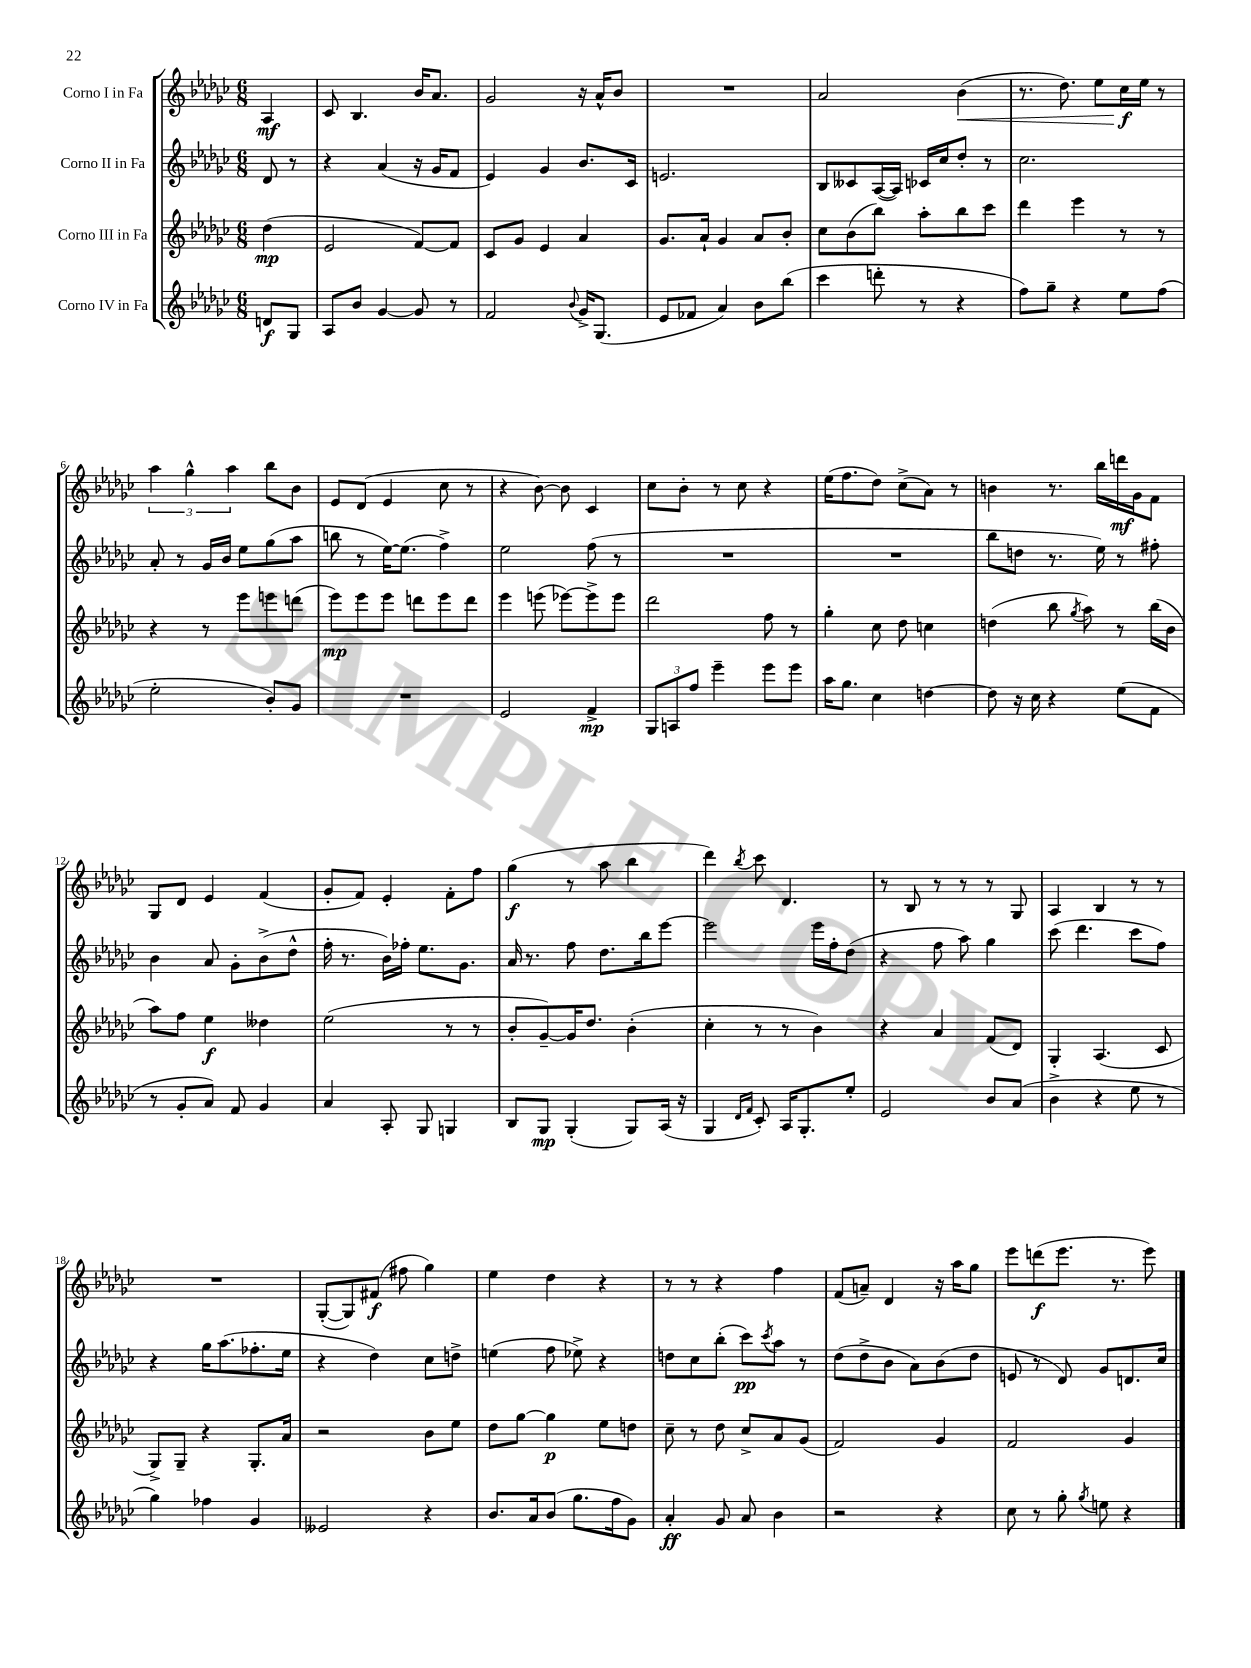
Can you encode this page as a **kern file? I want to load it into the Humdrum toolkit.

**kern	**kern	**kern	**kern
*staff4	*staff3	*staff2	*staff1
*clefG2	*clefG2	*clefG2	*clefG2
*k[b-e-a-d-g-c-]	*k[b-e-a-d-g-c-]	*k[b-e-a-d-g-c-]	*k[b-e-a-d-g-c-]
*M6/8	*M6/8	*M6/8	*M6/8
8d	(4dd-	8d-	4A-
8G-	.	8r	.
=	=	=	=
8A-	2e-	4r	8c-
8b-	.	.	4.B-
[4g-	.	(4a-	.
8g-]	[8f)	16r	16b-
.	.	16g-	8.a-
8r	8f]	8f	.
=	=	=	=
2f	8c-	4e-)	2g-
.	8g-	.	.
.	4e-	4g-	.
8qqb-	.	.	.
16g-^	4a-	8.b-	16r
(8.G-	.	.	16a-^^
.	.	.	8b-
.	.	16c-	.
=	=	=	=
8e-	8.g-	2.e	2.r
8f-	.	.	.
.	16a-`	.	.
4a-)	4g-	.	.
8b-	8a-	.	.
(8bb-	8b-'	.	.
=	=	=	=
4ccc-	8cc-	8B-	2a-
.	(8b-	8c--	.
8ddd'	8bb-)	([16A-	.
.	.	16A-])	.
8r	8aa-'	16c-	.
.	.	16cc-	.
4r	8bb-	8dd-'	(4b-
.	8ccc-	8r	.
=	=	=	=
8ff)	4ddd-	2.cc-	8.r
8gg-~	.	.	.
.	.	.	8.dd-)
4r	4eee-	.	.
.	.	.	8ee-
8ee-	8r	.	16cc-
.	.	.	16ee-
(8ff	8r	.	8r
=	=	=	=
2ee-'	4r	8a-'	6aa-
.	.	8r	.
.	.	.	6gg-^^
.	8r	16g-	.
.	.	16b-	.
.	.	.	6aa-
.	8eee-	8ee-	.
8b-')	8eee	(8gg-	8bb-
8g-	(8ddd	8aa-	8b-
=	=	=	=
2.r	8eee-)	8bb	8e-
.	8eee-	8r	(8d-
.	8eee-	[16ee-)	4e-
.	.	(8.ee-]	.
.	8ddd	.	.
.	8eee-	4ff^)	8cc-
.	8ddd	.	8r
=	=	=	=
2e-	4eee-	2ee-	4r
.	(8eee	.	[8b-)
.	[8eee-)	.	8b-]
4f^	8eee-^]	(8ff	4c-
.	8eee-	8r	.
=	=	=	=
12G-	2ddd-	2.r	8cc-
12A	.	.	.
.	.	.	8b-'
12ff	.	.	.
4eee-~	.	.	8r
.	.	.	8cc-
8eee-	8ff	.	4r
8eee-	8r	.	.
=	=	=	=
16aa-	4gg-'	2.r	(16ee-
8.gg-	.	.	8.ff
4cc-	8cc-	.	8dd-)
.	8dd-	.	(8cc-^
[4dd	4cc	.	8a-)
.	.	.	8r
=	=	=	=
8dd]	(4dd	8bb-	4b
16r	.	8dd	.
16cc-	.	.	.
4r	8bb-	8.r	8.r
.	8qgg-	.	.
.	8aa-)	.	.
.	.	16ee-)	16bb-
(8ee-	8r	8r	16ddd
.	.	.	16g-
8f	(16bb-	8ff#'	8f
.	16b-	.	.
=	=	=	=
8r	8aa-)	4b-	8G-
8g-'	8ff	.	8d-
8a-)	4ee-	8a-	4e-
8f	.	8g-'	.
4g-	4dd--	(8b-^	(4f
.	.	8dd-^^	.
=	=	=	=
4a-	(2ee-	16ff'	8g-'
.	.	8.r	.
.	.	.	8f)
8A-'	.	16b-)	4e-'
.	.	16ff-'	.
8G-	.	8.ee-	.
4G	8r	.	8f'
.	.	8.g-	.
.	8r	.	8ff
=	=	=	=
8B-	8b-'	16a-	(4gg-
.	.	8.r	.
8G-	[8g-~)	.	.
(4G-'	16g-]	8ff	8r
.	8.dd-	.	.
.	.	8.dd-	8aa-
8G-)	(4b-'	.	4bb-
.	.	16bb-	.
(16A-	.	[8eee-	.
16r	.	.	.
=	=	=	=
4G-	4cc-'	2eee-]	4ddd-)
16qqd-	.	.	.
16qqf	.	.	8qbb-
8c-')	8r	.	8ccc-
16A-	8r	.	4.d-
8.G-'	.	.	.
.	4b-)	16eee-	.
.	.	16ff'	.
8ee-'	.	(8dd-	.
=	=	=	=
2e-	4r	4r	8r
.	.	.	8B-
.	4a-	8ff	8r
.	.	8aa-)	8r
8b-	(8f	4gg-	8r
(8a-	8d-)	.	8G-
=	=	=	=
4b-^	4G-'	(8ccc-	4A-
.	.	4.ddd-	.
4r	(4.A-	.	4B-
8ee-	.	8ccc-	8r
8r	8c-	8ff)	8r
=	=	=	=
4gg-)	8G-^)	4r	2.r
.	8G-~	.	.
4ff-	4r	16gg-	.
.	.	(8.aa-	.
4g-	8.G-'	8.ff-'	.
.	16a-	16ee-	.
=	=	=	=
2e--	2r	4r	([8G-'
.	.	.	8G-])
.	.	4dd-)	(8f#
.	.	.	8ff#
4r	8b-	8cc-	4gg-)
.	8ee-	8dd^	.
=	=	=	=
8.b-	8dd-	(4ee	4ee-
.	[8gg-	.	.
16a-	.	.	.
(8b-	4gg-]	8ff	4dd-
8.gg-	.	8ee-^)	.
.	8ee-	4r	4r
16ff	.	.	.
8g-)	8dd	.	.
=	=	=	=
4a-'	8cc-~	8dd	8r
.	8r	8cc-	8r
8g-	8dd-	(8bb-'	4r
8a-	8cc-^	8ccc-)	.
.	.	8qccc-	.
4b-	8a-	8aa-	4ff
.	(8g-	8r	.
=	=	=	=
2r	2f)	(8dd-	(8f
.	.	8dd-^	8a~)
.	.	8b-	4d-
.	.	8a-)	.
4r	4g-	(8b-	16r
.	.	.	16aa-
.	.	8dd-	8gg-
=	=	=	=
8cc-	2f	8e	8eee-
8r	.	8r	(8ddd
8gg-'	.	8d-)	8.eee-
8qgg-	.	.	.
8ee	.	8g-	.
.	.	.	8.r
4r	4g-	8.d	.
.	.	.	8eee-)
.	.	16cc-	.
==	==	==	==
*-	*-	*-	*-
